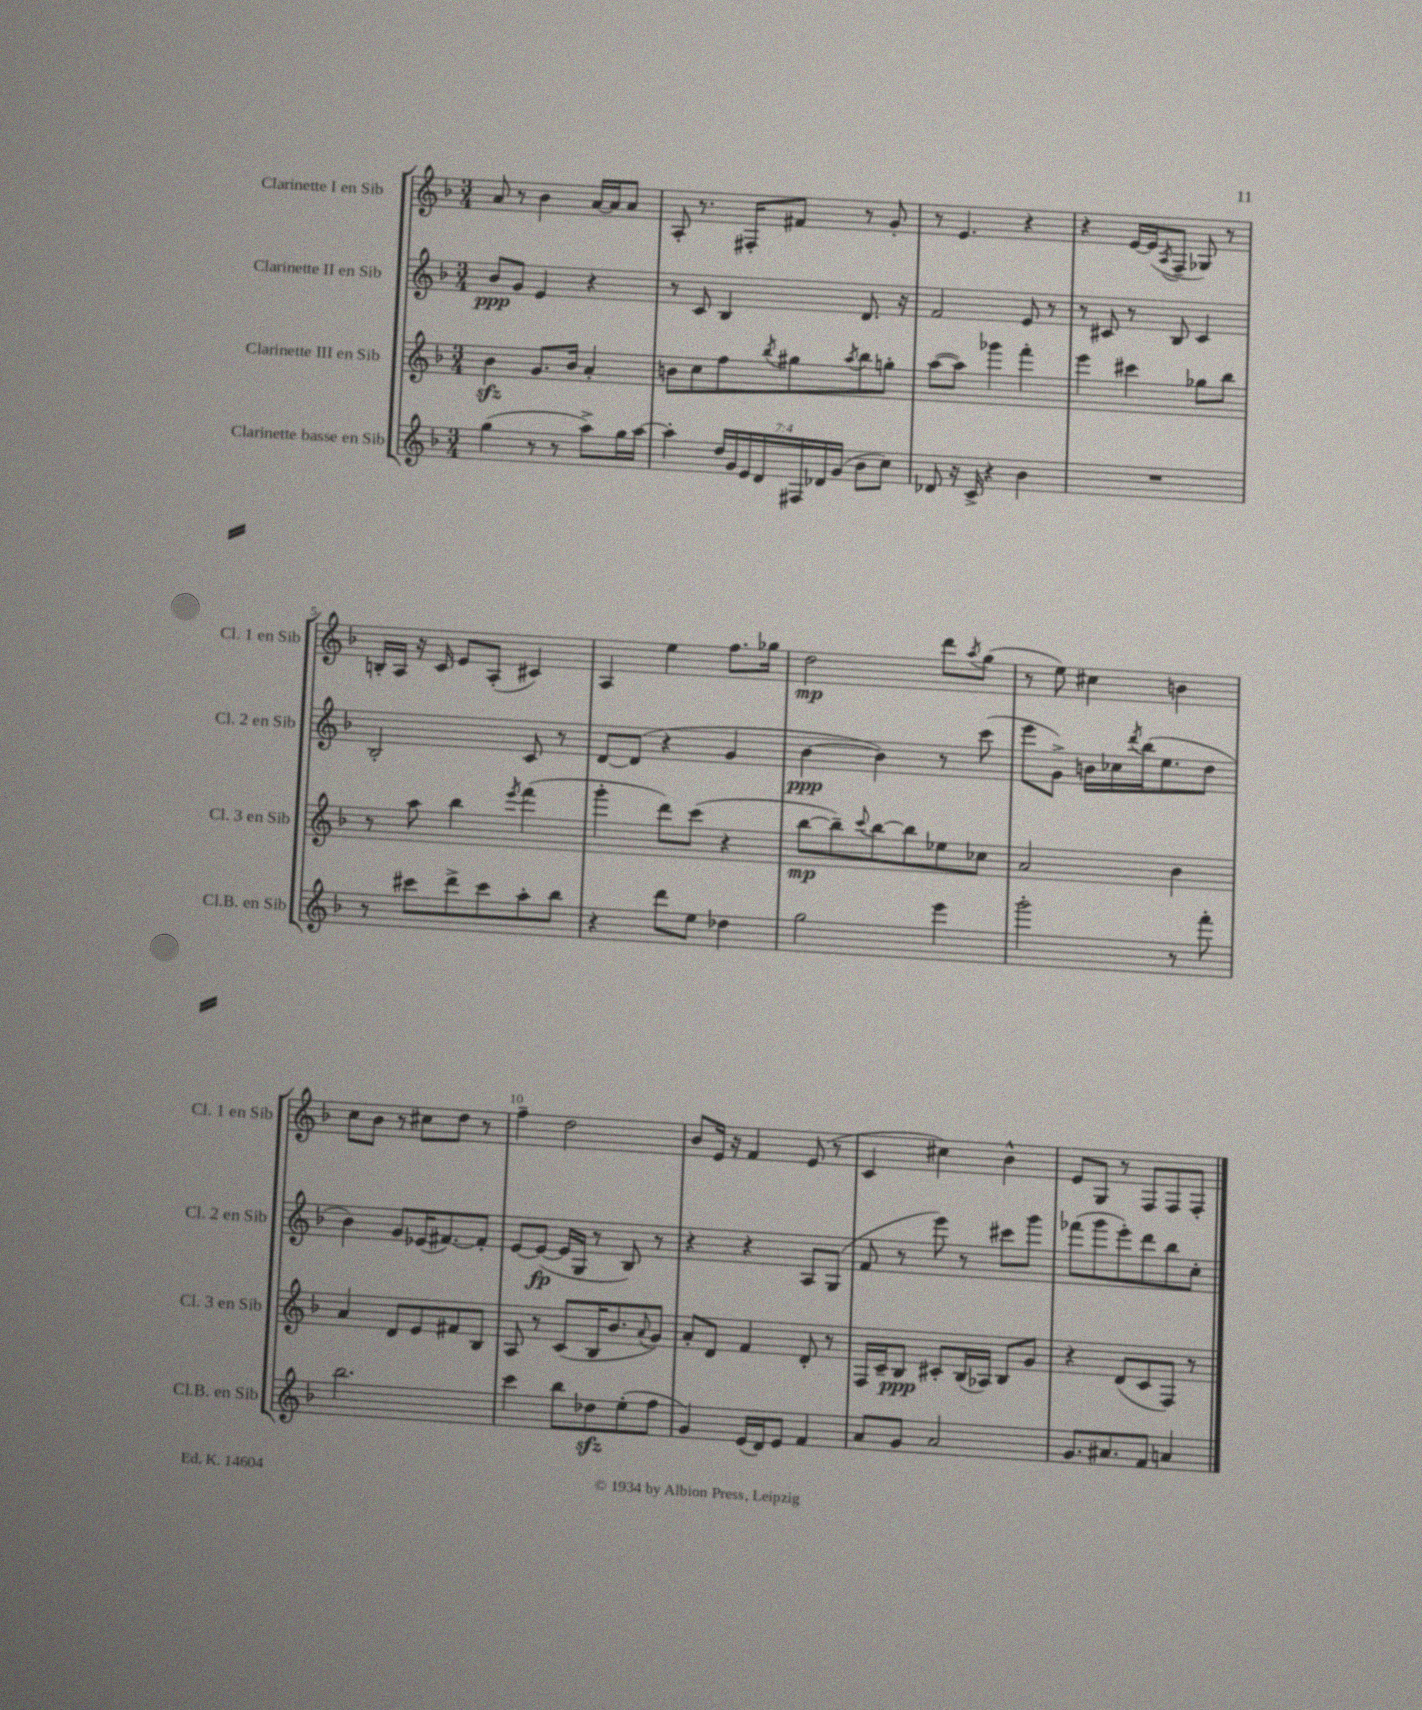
<<
\new StaffGroup <<
\new Staff = "s0" \with { instrumentName = "Clarinette I en Sib" shortInstrumentName = "Cl. 1 en Sib" } {
    \clef treble \key f \major \numericTimeSignature \time 3/4
    a'8 r8 bes'4 a'16~ a'16 a'8 |
    a8-. r8. fis16-. fis'8 r8 g'8-. |
    r8 e'4. r4 |
    r4 e'16~ e'16( \acciaccatura { a8 } f8-- ges8) r8 |
    b16-. a16 r16 c'16 e'8 a8-.( cis'4) |
    a4 e''4 f''8. ges''16 |
    d''2\mp d'''8 \acciaccatura { a''8 } g''8( |
    r8 e''8) cis''4 b'4 |
    c''8 bes'8 r8 cis''8 d''8 r8 |
    f''4-- d''2 |
    bes'8 e'16 r16 f'4 e'8( r8 |
    c'4 cis''4) bes'4-^ |
    e'8 g8 r8 f8 f8 f8-. \bar "|." |
}
\new Staff = "s1" \with { instrumentName = "Clarinette II en Sib" shortInstrumentName = "Cl. 2 en Sib" } {
    \clef treble \key f \major \numericTimeSignature \time 3/4
    bes'8\ppp g'8 e'4 r4 |
    r8 c'8 bes4 d'8. r16 |
    f'2 e'8 r8 |
    r8 cis'8 r8 bes8 cis'4 |
    bes2-. c'8 r8 |
    d'8~ d'8( r4 g'4 |
    bes'4~\ppp bes'4) r8 c'''8( |
    e'''8 g'8->) b'16 ces''16 \acciaccatura { d'''8 } bes''16( e''8. d''8 |
    bes'4) g'8 ees'16( fis'8.~) fis'8-. |
    e'8~ e'8~\fp( e'16 g16 r8 bes8) r8 |
    r4 r4 a8 g8( |
    f'8 r8 e'''8) r8 cis'''8 g'''8 |
    fes'''8( g'''8 e'''8-.) d'''8 bes''8 c''8-. \bar "|." |
}
\new Staff = "s2" \with { instrumentName = "Clarinette III en Sib" shortInstrumentName = "Cl. 3 en Sib" } {
    \clef treble \key f \major \numericTimeSignature \time 3/4
    bes'4\sfz g'8. bes'16 a'4-. |
    b'8 c''8 f''8 \acciaccatura { bes''8 } gis''8 \acciaccatura { a''8 } bes''8 g''8-. |
    a''8~( a''8) ges'''4 f'''4-. |
    e'''4 cis'''4 ges''8 bes''8 |
    r8 a''8 bes''4 \acciaccatura { e'''8 } f'''4( |
    g'''4-. d'''8) c'''8( r4 |
    bes''8~\mp bes''8--) \appoggiatura { c'''8 } bes''8~ bes''8 ees''8 ces''8 |
    a'2 bes'4 |
    a'4 d'8 e'8 fis'8 bes8 |
    a8 r8 c'8( bes16 bes'8. \appoggiatura { a'8 } g'8) |
    a'8-. d'8 f'4 d'8-. r8 |
    f16 c'16-- bes8\ppp cis'8-. bes16( aes16) bes8 g'8 |
    r4 d'8( c'8 f8) r8 \bar "|." |
}
\new Staff = "s3" \with { instrumentName = "Clarinette basse en Sib" shortInstrumentName = "Cl.B. en Sib" } {
    \clef treble \key f \major \numericTimeSignature \time 3/4 \override Staff.TupletNumber.text = #tuplet-number::calc-fraction-text
    g''4( r8 r8 a''8->) g''16 a''16~ |
    a''4-. \tuplet 7/4 { d''16 g'16 e'16 d'16 fis16 des'16 g'16( } bes'8 c''8) |
    des'8 r16 c'16-> r4 bes'4 |
    R2. |
    r8 cis'''8 d'''8-> cis'''8 a''8-. bes''8 |
    r4 d'''8 e''8 des''4 |
    g''2 e'''4 |
    g'''2-. r8 f'''8-. |
    bes''2. |
    c'''4 bes''8 des''8\sfz e''8-.( f''8 |
    g'4) e'16( d'16) e'8 f'4 |
    a'8 g'8 a'2 |
    g'8. ais'8. f'8 a'4 \bar "|." |
}
>>
>>
\layout { \context { \Score \override BarNumber.break-visibility = ##(#f #t #t) barNumberVisibility = #(every-nth-bar-number-visible 5) } }
